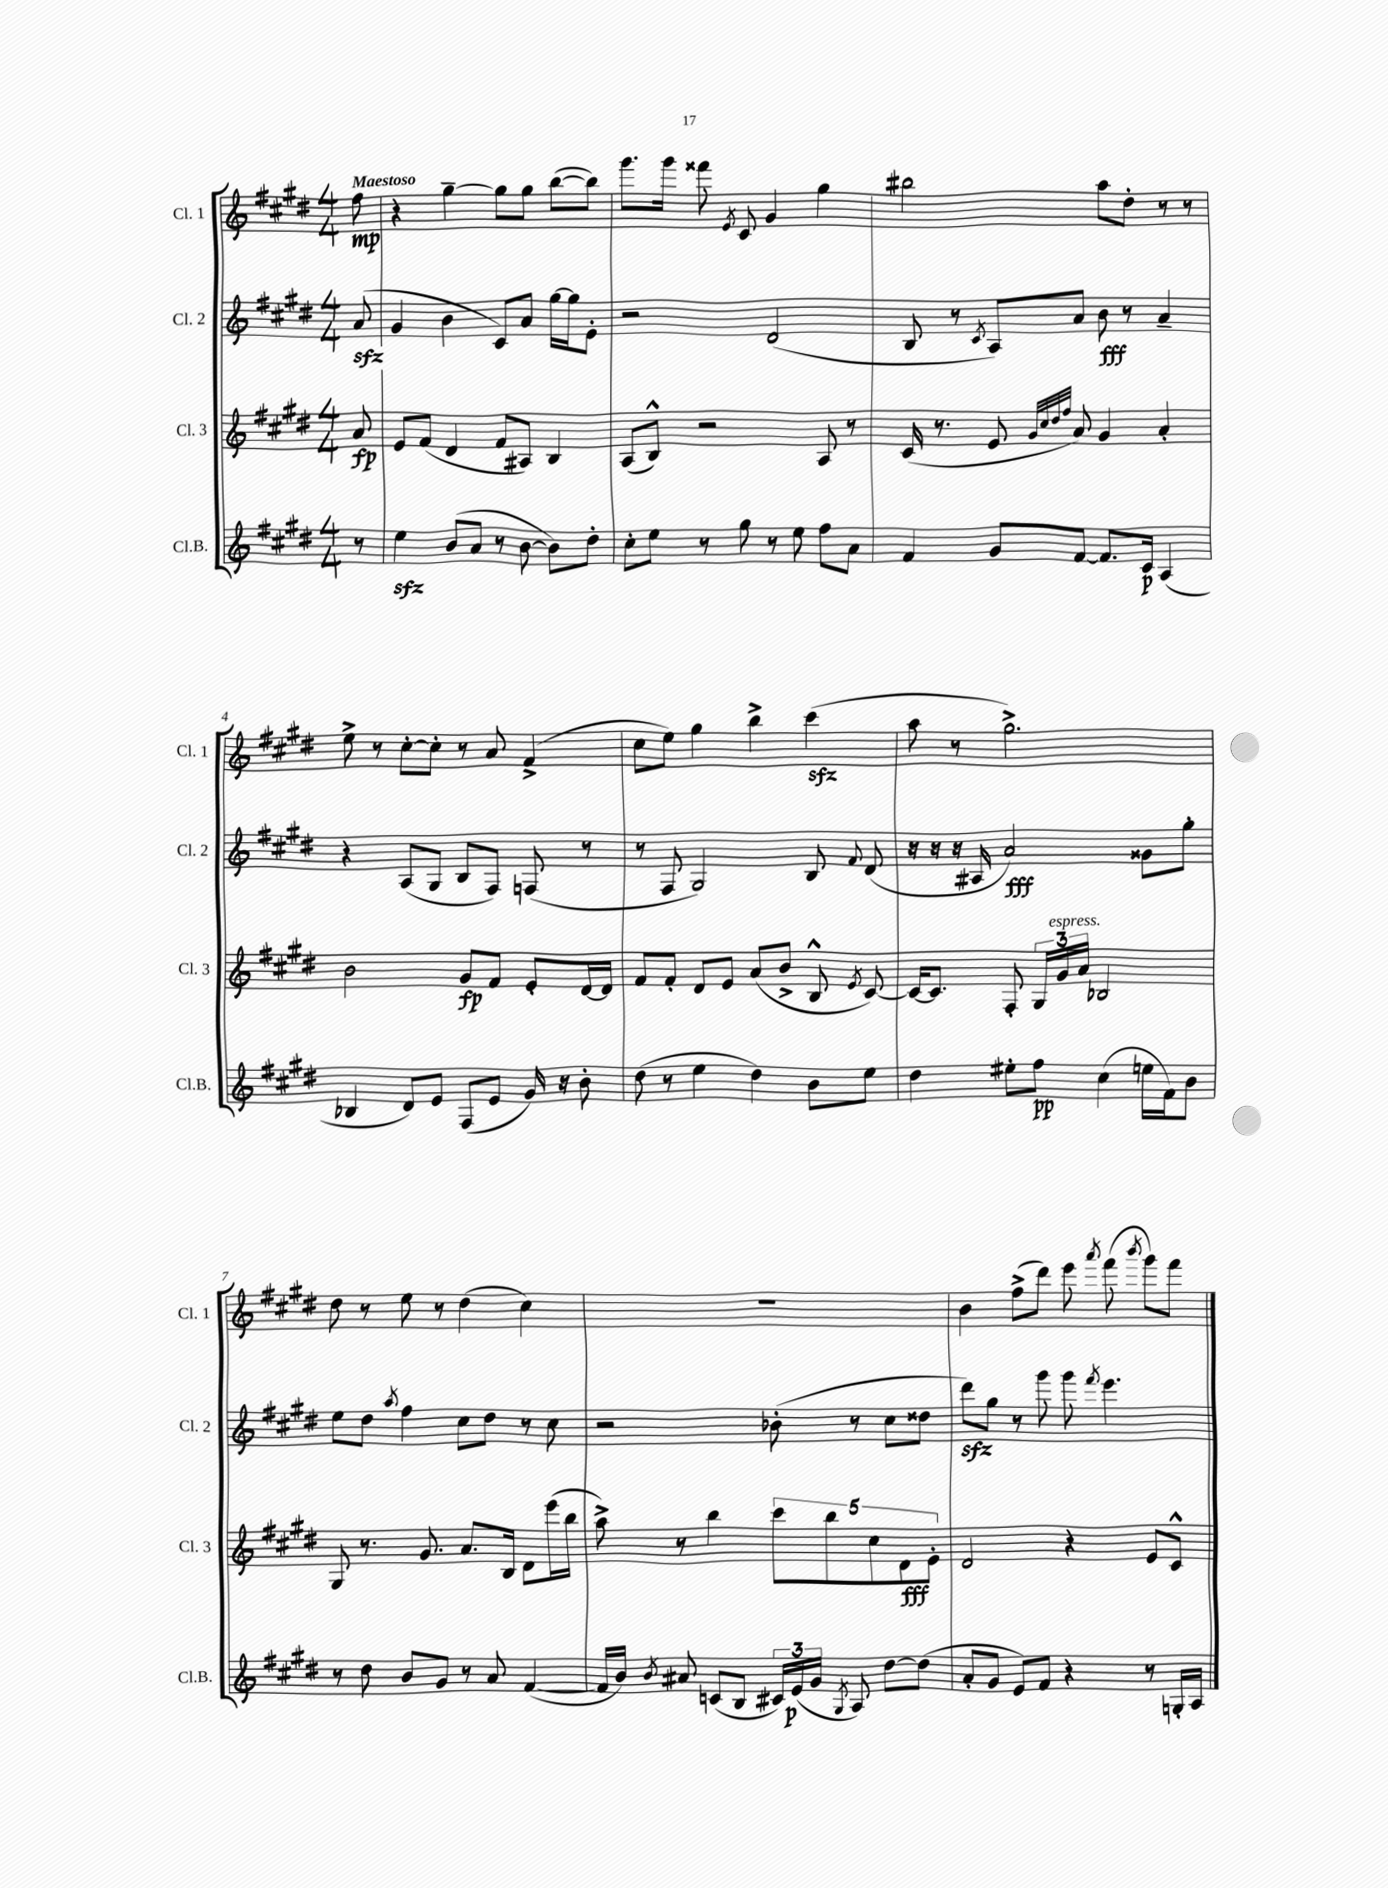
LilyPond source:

<<
\new StaffGroup <<
\new Staff = "s0" \with { instrumentName = "Cl. 1" shortInstrumentName = "Cl. 1" } {
    \clef treble \key e \major \numericTimeSignature \time 4/4 \partial 8 \tempo "Maestoso"
    \autoBeamOff fis''8\mp |
    r4 gis''4~-- gis''8[ gis''8] b''8[~( b''8]) |
    gis'''8.[ gis'''16] fisis'''8 \acciaccatura { e'8 } cis'8 gis'4 gis''4 |
    bis''2 a''8[ dis''8]-. r8 r8 |
    e''8-> r8 cis''8[~-. cis''8]-. r8 a'8 fis'4->( |
    cis''8[ e''8]) gis''4 b''4-> cis'''4\sfz( |
    a''8 r8 gis''2.->) |
    dis''8 r8 e''8 r8 dis''4( cis''4) |
    R1 |
    b'4 fis''8[->( dis'''8]) e'''8 \acciaccatura { a'''8 } fis'''8( \acciaccatura { b'''8 } gis'''8[) fis'''8] \bar "|." |
}
\new Staff = "s1" \with { instrumentName = "Cl. 2" shortInstrumentName = "Cl. 2" } {
    \clef treble \key e \major \numericTimeSignature \time 4/4 \partial 8
    \autoBeamOff a'8\sfz( |
    gis'4 b'4 cis'8[) a'8] gis''16[~ gis''16 e'8]-. |
    r2 dis'2( |
    b8 r8 \acciaccatura { cis'8 } a8[) a'8] b'8\fff r8 a'4-- |
    r4 a8[( gis8] b8[ fis8]) f8( r8 |
    r8 fis8 gis2) b8 \appoggiatura { fis'8 } dis'8( |
    r16 r16 r16 ais16 a'2\fff) gisis'8[ gis''8]-. |
    e''8[ dis''8] \acciaccatura { a''8 } fis''4 cis''8[ dis''8] r8 cis''8 |
    r2 bes'8-.( r8 cis''8[ disis''8] |
    dis'''8[\sfz) gis''8] r8 gis'''8 gis'''8 \acciaccatura { fis'''8 } e'''4. \bar "|." |
}
\new Staff = "s2" \with { instrumentName = "Cl. 3" shortInstrumentName = "Cl. 3" } {
    \clef treble \key e \major \numericTimeSignature \time 4/4 \partial 8
    \autoBeamOff a'8\fp |
    e'8[ fis'8]( dis'4 fis'8[ ais8]) b4 |
    a8[( b8]-^) r2 a8 r8 |
    cis'16( r8. e'8 \grace { gis'32[ cis''32 dis''32 fis''32] } a'8) gis'4 a'4-. |
    b'2 gis'8[\fp fis'8] e'8[-. dis'16~ dis'16] |
    fis'8[ fis'8]-. dis'8[ e'8] a'8[( b'8]-> b8-^ \acciaccatura { e'8 } cis'8~) |
    cis'16[~ cis'8.] fis8-. \tuplet 3/2 { gis16[ gis'16^\markup { \italic "espress." } a'16] } bes2 |
    gis8 r8. gis'8. a'8.[ b16] dis'8[ e'''16( b''16] |
    a''8->) r8 b''4 \tuplet 5/4 { cis'''8[ b''8 cis''8 dis'8\fff e'8]-. } |
    dis'2 r4 e'8[ cis'8]-^ \bar "|." |
}
\new Staff = "s3" \with { instrumentName = "Cl.B." shortInstrumentName = "Cl.B." } {
    \clef treble \key e \major \numericTimeSignature \time 4/4 \partial 8
    \autoBeamOff r8 |
    e''4\sfz b'8[( a'8] r8 b'8~ b'8[) dis''8]-. |
    cis''8[-. e''8] r8 gis''8 r8 e''8 fis''8[ a'8] |
    fis'4 gis'8[ fis'8]~ fis'8.[ cis'16]\p a4( |
    bes4 dis'8[) e'8] fis8[( e'8] gis'16) r16 b'8-. |
    dis''8( r8 e''4 dis''4) b'8[ e''8] |
    dis''4 eis''8[-. fis''8]\pp cis''4( e''16[ fis'16) b'8] |
    r8 dis''8 b'8[ gis'8] r8 a'8 fis'4~( |
    fis'16[ b'16]) \acciaccatura { b'8 } ais'8 c'8[( b8] \tuplet 3/2 { cis'16[) e'16\p( gis'16] } \acciaccatura { gis8 } a8) dis''8[~ dis''8]( |
    a'8[-. gis'8] e'8[) fis'8] r4 r8 g16[-. a16] \bar "|." |
}
>>
>>
